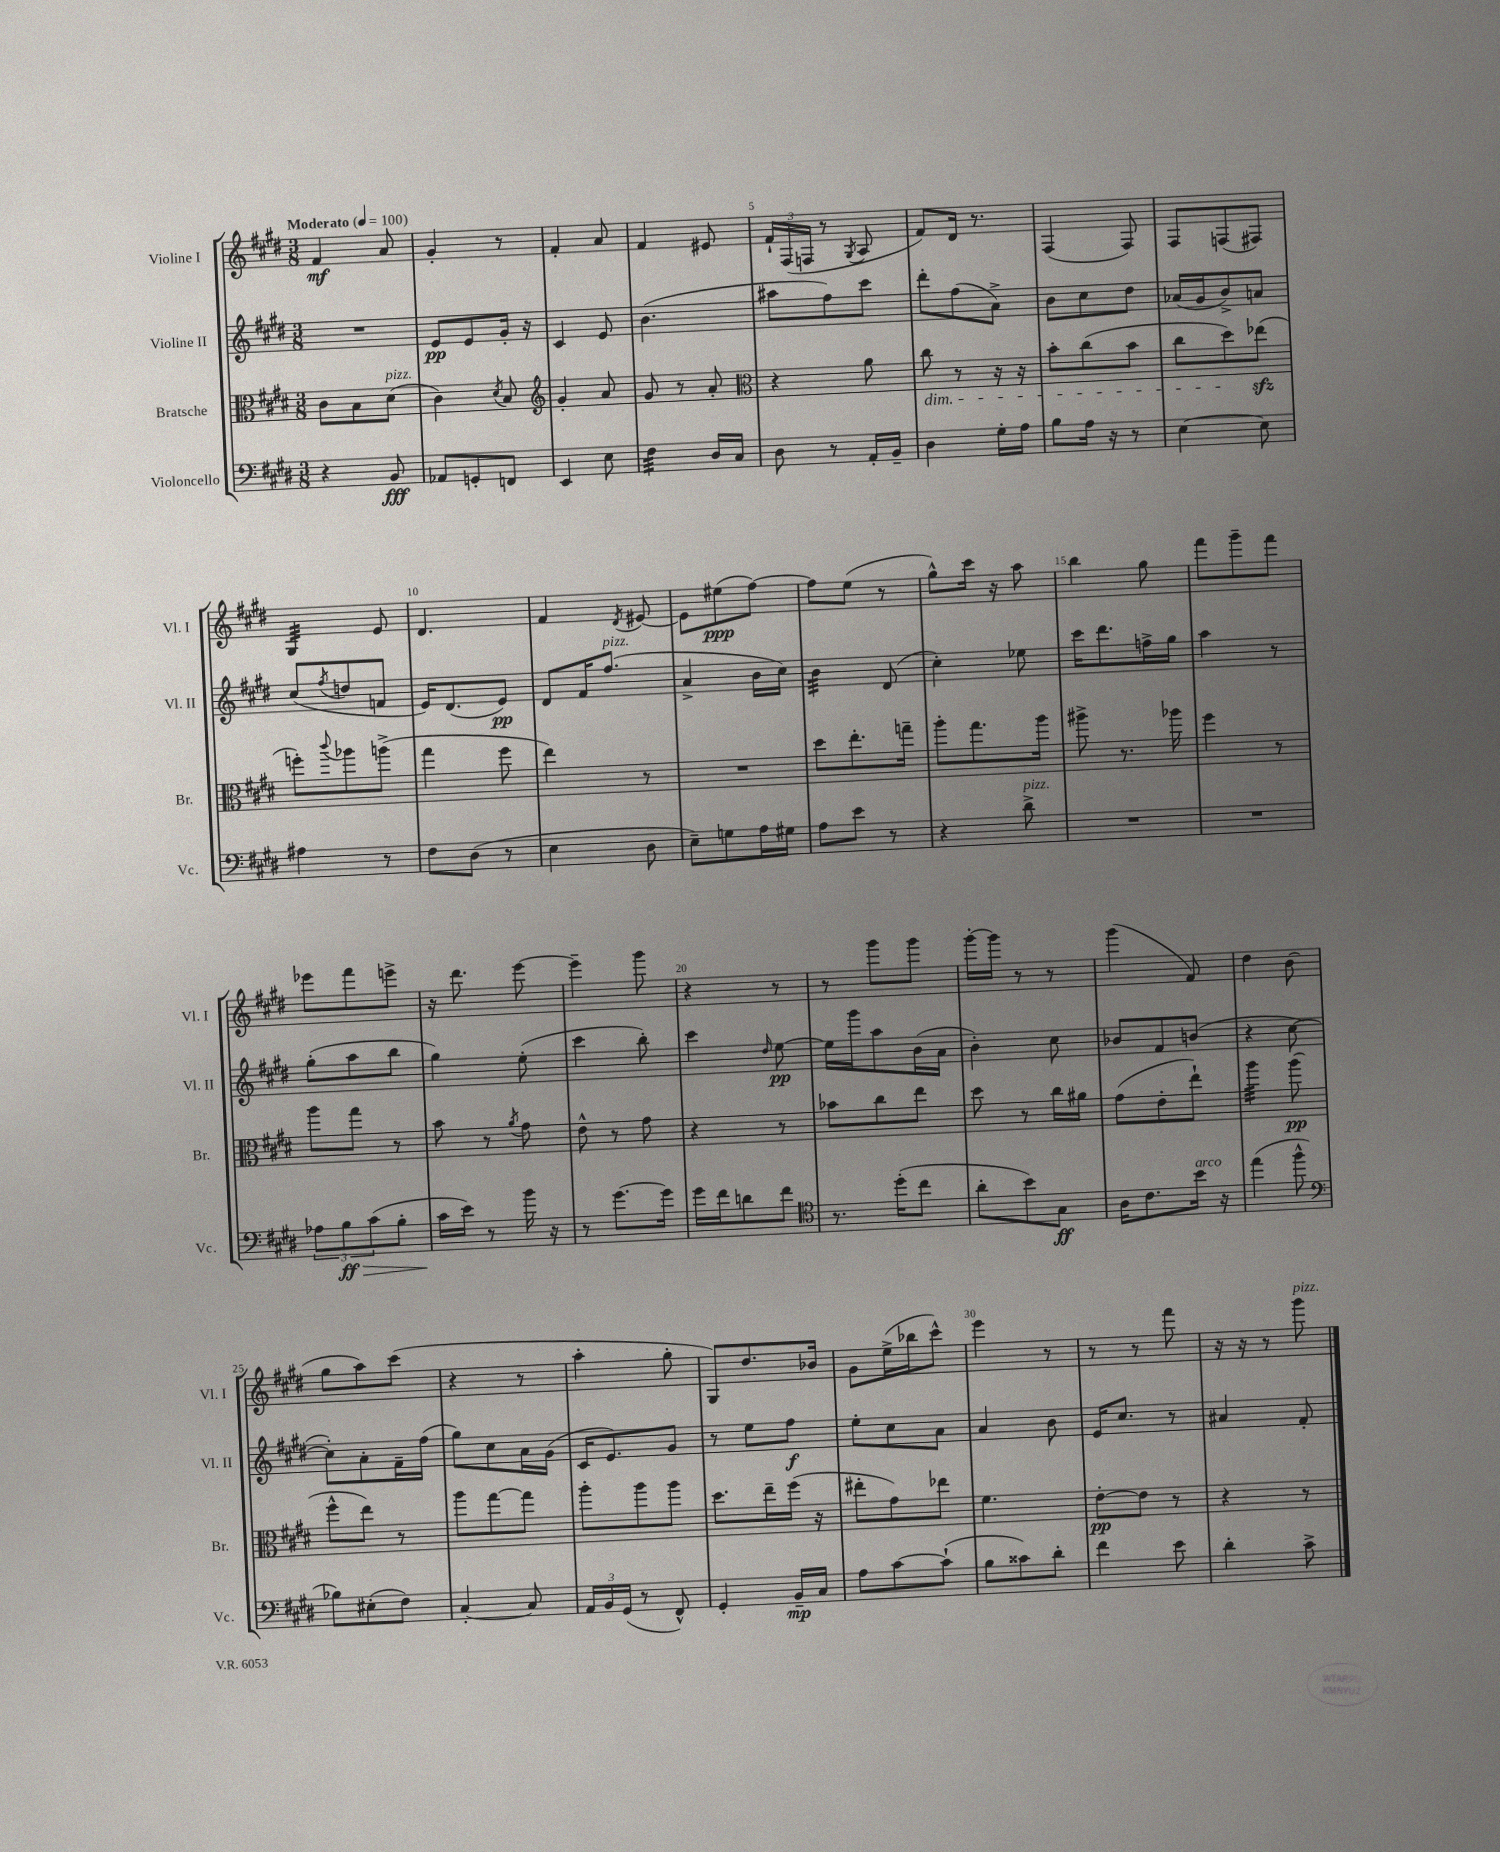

**kern	**dynam	**kern	**dynam	**kern	**dynam	**kern	**dynam
*part4	*part4	*part3	*part3	*part2	*part2	*part1	*part1
*staff4	*staff4	*staff3	*staff3	*staff2	*staff2	*staff1	*staff1
*I"Violoncello	*	*I"Bratsche	*	*I"Violine II	*	*I"Violine I	*
*I'Vc.	*	*I'Br.	*	*I'Vl. II	*	*I'Vl. I	*
*clefF4	*	*clefC3	*	*clefG2	*	*clefG2	*
*k[f#c#g#d#]	*	*k[f#c#g#d#]	*	*k[f#c#g#d#]	*	*k[f#c#g#d#]	*
*M3/8	*	*M3/8	*	*M3/8	*	*M3/8	*
*MM100	*	*MM100	*	*MM100	*	*MM100	*
=1	=1	=1	=1	=1	=1	=1	=1
!	!	!	!	!	!	!LO:TX:a:B:t=Moderato	!
4r	.	8c#\L	.	4.r	.	4f#/	mf
.	.	8B\	.	.	.	.	.
!	!	!LO:TX:a:i:t=pizz.	!	!	!	!	!
8BB/	fff	(8d#\J	.	.	.	8a/	.
=2	=2	=2	=2	=2	=2	=2	=2
8AA-X/L	.	4c#\)	.	8e/L	pp	4g#'/	.
8GGn'/	.	.	.	8e/	.	.	.
.	.	8qd#/	.	.	.	.	.
8FFn/J	.	8B/	.	16g#'/Jk	.	8r	.
.	.	.	.	16r	.	.	.
=3	=3	=3	=3	=3	=3	=3	=3
*	*	*clefG2	*	*	*	*	*
4EE/	.	4g#'/	.	4c#/	.	4f#'/	.
8E\	.	8a/	.	8e/	.	8a/	.
=4	=4	=4	=4	=4	=4	=4	=4
*tremolo	*	*	*	*	*	*	*
32F#\LLL	.	8g#/	.	(4.b\	.	4f#/	.
32F#\	.	.	.	.	.	.	.
32F#\	.	.	.	.	.	.	.
32F#\	.	.	.	.	.	.	.
32F#\	.	8r	.	.	.	.	.
32F#\	.	.	.	.	.	.	.
32F#\	.	.	.	.	.	.	.
32F#\JJJ	.	.	.	.	.	.	.
*Xtremolo	*	*	*	*	*	*	*
16D#/LL	.	8a'/	.	.	.	8e#X/	.
16C#/JJ	.	.	.	.	.	.	.
=5	=5	=5	=5	=5	=5	=5	=5
*	*	*clefC3	*	*	*	*	*
8D#\	.	4r	.	8aa#X\L	.	24f#`/LL	.
.	.	.	.	.	.	(24F#/	.
.	.	.	.	.	.	24Fn/JJ	.
8r	.	.	.	8ff#\)	.	8r	.
.	.	.	.	.	.	8qG#/	.
16AA'/LL	.	8a\	.	8ccc#\J	.	8A/	.
16BB~/JJ	.	.	.	.	.	.	.
=6	=6	=6	=6	=6	=6	=6	=6
!	!	!LO:TX:b:i:t=dim.	!	!	!	!	!
4D#\	.	8cc#\	.	8ddd#'\L	.	8f#/L)	.
.	.	8r	.	(8ff#\	.	16d#/Jk	.
.	.	.	.	.	.	8.r	.
16G#'\LL	.	16r	.	8a^\J)	.	.	.
16A\JJ	.	16r	.	.	.	.	.
=7	=7	=7	=7	=7	=7	=7	=7
8B\L	.	8b'\L	.	8b\L	.	(4F#/	.
16A\Jk	.	(8cc#\	.	8cc#\	.	.	.
16r	.	.	.	.	.	.	.
8r	.	8b\J	.	8dd#\J	.	8F#/)	.
=8	=8	=8	=8	=8	=8	=8	=8
[4E\	.	8cc#\L	.	(16a-X/LL	.	8F#/L	.
.	.	.	.	16g#/J	.	.	.
.	.	8dd#\)	.	8b^/)	.	(8Fn/	.
8E\]	.	(8ee-Xzz\J	.	8an/J	.	8F#X/J)	.
!!LO:LB:g=z
=9	=9	=9	=9	=9	=9	=9	=9
*	*	*	*	*	*	*tremolo	*
4A#X\	.	8ffn'\L)	.	(8cc#/L	.	32G#/LLL	.
.	.	.	.	.	.	32G#/	.
.	.	.	.	.	.	32G#/	.
.	.	.	.	.	.	32G#/	.
.	.	8qqccc#/	.	8qff#/	.	.	.
.	.	8aa-X\	.	8ddn/	.	32G#/	.
.	.	.	.	.	.	32G#/	.
.	.	.	.	.	.	32G#/	.
.	.	.	.	.	.	32G#/JJJ	.
*	*	*	*	*	*	*Xtremolo	*
8r	.	(8aan^\J	.	8fn/J	.	8e/	.
=10	=10	=10	=10	=10	=10	=10	=10
8F#\L	.	4gg#\	.	16e/KL)	.	4.d#/	.
.	.	.	.	(8.d#/	.	.	.
(8D#\J	.	.	.	.	.	.	.
8r	.	8ff#\	.	8e/J)	pp	.	.
=11	=11	=11	=11	=11	=11	=11	=11
4E\	.	4ee\)	.	8d#/L	.	4f#/	.
.	.	.	.	16f#/K	.	.	.
!	!	!	!	!LO:TX:a:i:t=pizz.	!	!	!
.	.	.	.	(8.ff#/J	.	.	.
.	.	.	.	.	.	8qd#/	.
8D#\	.	8r	.	.	.	[8e#X/	.
=12	=12	=12	=12	=12	=12	=12	=12
8E~\L)	.	4.r	.	4a^/	.	8e#\L]	.
8Gn\	.	.	.	.	.	(8ee#X\	ppp
16A\L	.	.	.	16b\LL	.	[8ff#\J)	.
16G#X\JJ	.	.	.	16cc#\JJ)	.	.	.
=13	=13	=13	=13	=13	=13	=13	=13
*	*	*	*	*tremolo	*	*	*
8A\L	.	8dd#\L	.	32b\LLL	.	8ff#\L]	.
.	.	.	.	32b\	.	.	.
.	.	.	.	32b\	.	.	.
.	.	.	.	32b\	.	.	.
8e\J	.	8.ee'\	.	32b\	.	(8ee\J	.
.	.	.	.	32b\	.	.	.
.	.	.	.	32b\	.	.	.
.	.	.	.	32b\JJJ	.	.	.
*	*	*	*	*Xtremolo	*	*	*
8r	.	.	.	(8d#/	.	8r	.
.	.	16ggn~\Jk	.	.	.	.	.
=14	=14	=14	=14	=14	=14	=14	=14
4r	.	8aa'\L	.	4cc#'\)	.	8gg#^^\L)	.
.	.	8.gg#\	.	.	.	16ccc#\Jk	.
.	.	.	.	.	.	16r	.
!LO:TX:a:i:t=pizz.	!	!	!	!	!	!	!
8d#^\	.	.	.	8ee-X\	.	8aa\	.
.	.	16aa\Jk	.	.	.	.	.
=15	=15	=15	=15	=15	=15	=15	=15
4.r	.	8aa#X^\	.	16ccc#\KL	.	4bb\	.
.	.	.	.	8.ddd#\	.	.	.
.	.	8.r	.	.	.	.	.
.	.	.	.	16ffn^\L	.	8gg#\	.
.	.	16aa-X\	.	16gg#\JJ	.	.	.
=16	=16	=16	=16	=16	=16	=16	=16
4.r	.	4ff#\	.	4aa\	.	8fff#\L	.
.	.	.	.	.	.	8ggg#~\	.
.	.	8r	.	8r	.	8fff#\J	.
!!LO:LB:g=z
=17	=17	=17	=17	=17	=17	=17	=17
12A-X\L	.	8aa\L	.	(8gg#'\L	.	8eee-X\L	.
!	!LO:HP:b	!	!	!	!	!	!
12B\	> ff	.	.	.	.	.	.
.	.	8gg#\J	.	8aa\	.	8fff#\	.
(12c#\	.	.	.	.	.	.	.
8B'\J	.	8r	.	8bb\J	.	8eeen^\J	.
=18	=18	=18	=18	=18	=18	=18	=18
16c#\LL	.	8b\	.	4gg#\)	.	16r	.
16e\JJ)	]	.	.	.	.	8.ddd#\	.
8r	.	8r	.	.	.	.	.
.	.	8qa/	.	.	.	.	.
16b\	.	8g#\	.	(8ee'\	.	[8eee\	.
16r	.	.	.	.	.	.	.
=19	=19	=19	=19	=19	=19	=19	=19
8r	.	8e^^\	.	4ccc#\	.	4eee~\]	.
[8.g#\L	.	8r	.	.	.	.	.
.	.	8g#\	.	8bb'\)	.	8ggg#\	.
16g#\Jk]	.	.	.	.	.	.	.
=20	=20	=20	=20	=20	=20	=20	=20
16g#\LL	.	4r	.	4ccc#\	.	4r	.
16f#\J	.	.	.	.	.	.	.
8dn\	.	.	.	.	.	.	.
.	.	.	.	16qqdd#/	.	.	.
8f#\J	.	8r	.	[8ee\	pp	8r	.
=21	=21	=21	=21	=21	=21	=21	=21
*clefC4	*	*	*	*	*	*	*
8.r	.	8b-X\L	.	16ee\LL]	.	8r	.
.	.	.	.	16ggg#\J	.	.	.
.	.	8cc#\	.	8aa\	.	8ggg#\L	.
(16dd#'\KL	.	.	.	.	.	.	.
8cc#\J	.	8ee\J	.	(16b\L	.	8ggg#\J	.
.	.	.	.	16a\JJ	.	.	.
=22	=22	=22	=22	=22	=22	=22	=22
8a'\L	.	8dd#\	.	4b'\)	.	[16ggg#'\LL	.
.	.	.	.	.	.	16ggg#\JJ]	.
8b\)	.	8r	.	.	.	8r	.
8G#\J	ff	16cc#\LL	.	8cc#\	.	8r	.
.	.	16a#X\JJ	.	.	.	.	.
=23	=23	=23	=23	=23	=23	=23	=23
16A\KL	.	(8g#\L	.	8b-X/L	.	(4ggg#\	.
8.c#\	.	.	.	.	.	.	.
.	.	8e'\	.	8f#/	.	.	.
!LO:TX:a:i:t=arco	!	!	!	!	!	!	!
16b\Jk	.	8ee`\J)	.	(8bn/J	.	8f#/)	.
16r	.	.	.	.	.	.	.
=24	=24	=24	=24	=24	=24	=24	=24
*	*	*tremolo	*	*	*	*	*
(4ee\	.	32aa\LLL	.	4r	.	4dd#\	.
.	.	32aa\	.	.	.	.	.
.	.	32aa\	.	.	.	.	.
.	.	32aa\	.	.	.	.	.
.	.	32aa\	.	.	.	.	.
.	.	32aa\	.	.	.	.	.
.	.	32aa\	.	.	.	.	.
.	.	32aa\JJJ	.	.	.	.	.
*	*	*Xtremolo	*	*	*	*	*
8ff#^^\	.	(8aa\	pp	[8cc#\	.	(8b\	.
!!LO:LB:g=z
=25	=25	=25	=25	=25	=25	=25	=25
*clefF4	*	*	*	*	*	*	*
8B-X\L)	.	8ff#^^\L	.	8cc#'\L])	.	8gg#\L	.
(8E#X'\	.	8ee\J)	.	8a'\	.	8aa\)	.
8F#\J)	.	8r	.	16f#~\L	.	(8ccc#\J	.
.	.	.	.	(16ff#\JJ	.	.	.
=26	=26	=26	=26	=26	=26	=26	=26
[4C#'/	.	8aa\L	.	8gg#\L)	.	4r	.
.	.	[8gg#\	.	8cc#\	.	.	.
8C#/]	.	8gg#\J]	.	16a\L	.	8r	.
.	.	.	.	(16g#\JJ	.	.	.
=27	=27	=27	=27	=27	=27	=27	=27
24AA/LL	.	8aa'\L	.	16c#/KL	.	4aa'\	.
24BB/	.	.	.	.	.	.	.
.	.	.	.	8.e/)	.	.	.
(24GG#/JJ	.	.	.	.	.	.	.
8r	.	8aa\	.	.	.	.	.
8FF#^^/)	.	8aa\J	.	8g#/J	.	8gg#'\	.
=28	=28	=28	=28	=28	=28	=28	=28
4GG#'/	.	8.dd#\L	.	8r	.	8G#/L)	.
.	.	.	.	8ee\L	.	8.dd#/	.
.	.	16ee~\L	.	.	.	.	.
16BB~/LL	mp	(16ff#\JJ	.	8ff#\J	f	.	.
16C#/JJ	.	16r	.	.	.	16b-X/Jk	.
=29	=29	=29	=29	=29	=29	=29	=29
8A\L	.	8ee#X'\L	.	8ee'\L	.	8g#\L	.
[8c#\	.	8g#\)	.	8cc#\	.	(16ee^\L	.
.	.	.	.	.	.	16bb-X\J	.
(8c#`\J]	.	8ee-X\J	.	8a\J	.	8ccc#^^\J)	.
=30	=30	=30	=30	=30	=30	=30	=30
8B\L	.	4.f#\	.	4a/	.	4eee\	.
8c##X\)	.	.	.	.	.	.	.
8d#'\J	.	.	.	8b\	.	8r	.
=31	=31	=31	=31	=31	=31	=31	=31
4f#\	.	[8e'\L	pp	16e/KL	.	8r	.
.	.	.	.	8.cc#/J	.	.	.
.	.	8e\J]	.	.	.	8r	.
8e\	.	8r	.	8r	.	8fff#\	.
=32	=32	=32	=32	=32	=32	=32	=32
4d#'\	.	4r	.	4a#X/	.	16r	.
.	.	.	.	.	.	16r	.
.	.	.	.	.	.	8r	.
!	!	!	!	!	!	!LO:TX:a:i:t=pizz.	!
8c#^\	.	8r	.	8f#'/	.	8ggg#\	.
==	==	==	==	==	==	==	==
*-	*-	*-	*-	*-	*-	*-	*-
